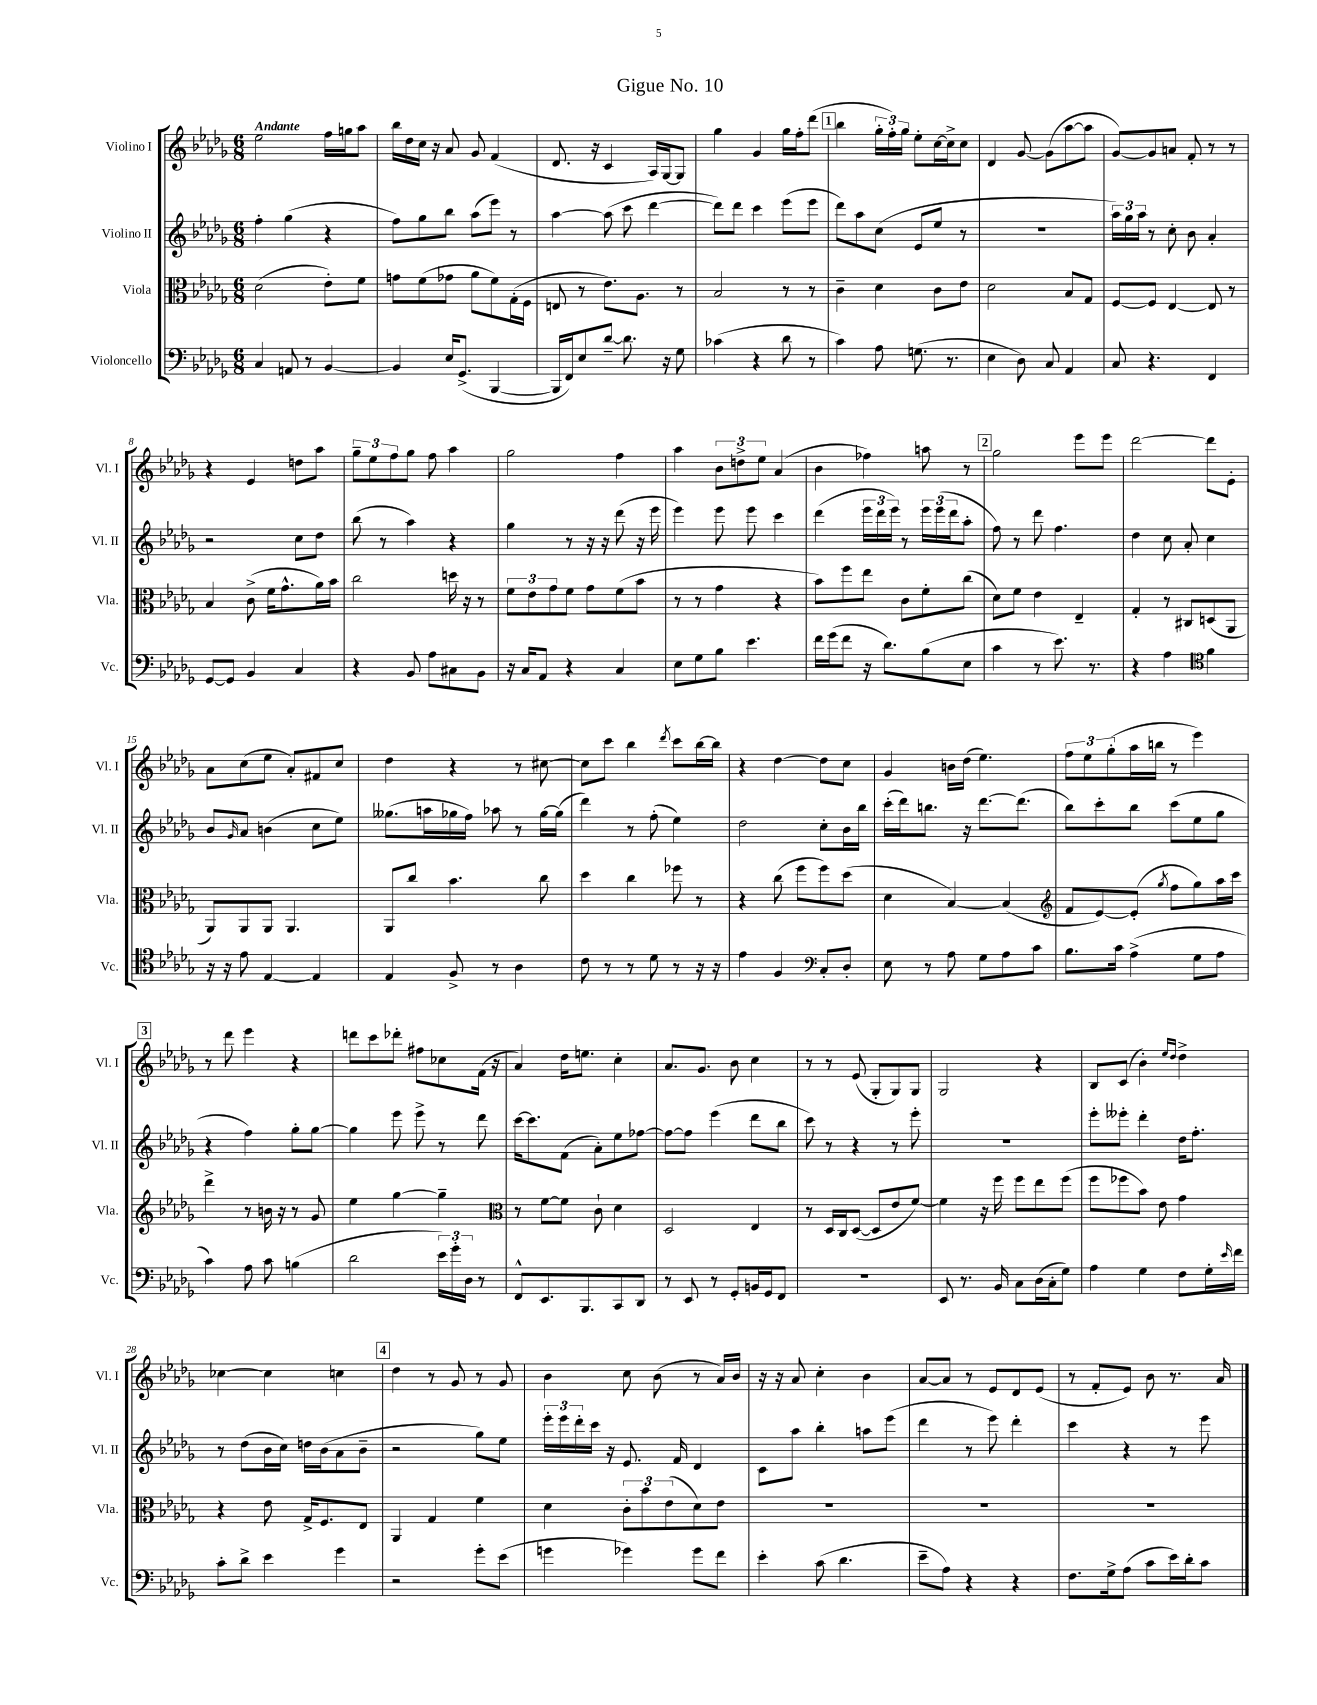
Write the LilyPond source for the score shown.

\header { title = "Gigue No. 10" }
<<
\new StaffGroup <<
\new Staff = "s0" \with { instrumentName = "Violino I" shortInstrumentName = "Vl. I" } {
    \clef treble \key des \major \numericTimeSignature \time 6/8 \tempo "Andante"
    ees''2 f''16 g''16 aes''8 |
    bes''16 des''16 c''16 r16 aes'8 ges'8 f'4( |
    des'8. r16 c'4 aes16) ges16~ ges8 |
    ges''4 ges'4 ges''16 f''16-. des'''8( |
    \mark \markup { \box "1" } bes''4 \tuplet 3/2 { ges''16-. f''16-.) ges''16 } ees''8-. c''16~ c''16-> c''8 |
    des'4 ges'8~ ges'8( aes''8~ aes''8 |
    ges'8~) ges'8 a'8 f'8-. r8 r8 |
    r4 ees'4 d''8 aes''8 |
    \tuplet 3/2 { ges''8-- ees''8 f''8 } ges''8 f''8 aes''4 |
    ges''2 f''4 |
    aes''4 \tuplet 3/2 { bes'8 d''8-> ees''8 } aes'4( |
    bes'4 fes''4) a''8 r8 |
    \mark \markup { \box "2" } ges''2 ees'''8 ees'''8 |
    des'''2~ des'''8 ees'8-. |
    aes'8 c''8( ees''8 aes'8-.) fis'8 c''8 |
    des''4 r4 r8 cis''8~ |
    cis''8 c'''8 bes''4 \acciaccatura { des'''8 } c'''8 bes''16~ bes''16 |
    r4 des''4~ des''8 c''8 |
    ges'4 b'16 des''16( ees''4.) |
    \tuplet 3/2 { f''8 ees''8 ges''8-.( } aes''16 b''16 r8 ees'''4) |
    \mark \markup { \box "3" } r8 des'''8 ees'''4 r4 |
    d'''8 c'''8 des'''8-. fis''8 ces''8 f'16( r16 |
    aes'4) des''16 e''8. c''4-. |
    aes'8. ges'8. bes'8 c''4 |
    r8 r8 ees'8( ges8-. ges8) ges8 |
    ges2 r4 |
    bes8 c'8( bes'4-.) \grace { ees''16 des''16 } des''4-> |
    ces''4~ ces''4 c''4 |
    \mark \markup { \box "4" } des''4 r8 ges'8 r8 ges'8 |
    bes'4 c''8 bes'8( r8 aes'16) bes'16 |
    r16 r16 aes'8 c''4-. bes'4 |
    aes'8~ aes'8 r8 ees'8 des'8 ees'8( |
    r8 f'8-. ees'8) bes'8 r8. aes'16 \bar "|." |
}
\new Staff = "s1" \with { instrumentName = "Violino II" shortInstrumentName = "Vl. II" } {
    \clef treble \key des \major \numericTimeSignature \time 6/8
    f''4-. ges''4( r4 |
    f''8) ges''8 bes''8 aes''8( ees'''8) r8 |
    aes''4~ aes''8( c'''8 des'''4~ |
    des'''8) des'''8 c'''4 ees'''8( ees'''8 |
    \mark \markup { \box "1" } des'''8) aes''8 c''8( ees'8 ees''8 r8 |
    R2. |
    \tuplet 3/2 { aes''16) ges''16 aes''16 } r8 c''8-. bes'8 aes'4-. |
    r2 c''8 des''8 |
    bes''8( r8 aes''4) r4 |
    ges''4 r8 r16 r16 des'''8( r16 ees'''16 |
    ees'''4) ees'''8 ees'''8 c'''4 |
    des'''4( \tuplet 3/2 { ees'''16 des'''16 ees'''16) } r8 \tuplet 3/2 { ees'''16 ees'''16( des'''16 } aes''8-. |
    \mark \markup { \box "2" } f''8) r8 des'''8 f''4. |
    des''4 c''8 aes'8-. c''4 |
    bes'8 \grace { ges'16 } aes'8 b'4( c''8 ees''8) |
    geses''8.( a''16 ges''16 f''16) aes''8 r8 ges''16~ ges''16( |
    des'''4) r8 f''8-.( ees''4) |
    des''2 c''8-. bes'16 bes''16 |
    c'''16-.( des'''16) b''8. r16 des'''8.~ des'''8.( |
    bes''8) c'''8-. bes''8 c'''8( ees''8 ges''8 |
    \mark \markup { \box "3" } r4 f''4) ges''8-. ges''8~ |
    ges''4 ees'''8 ees'''8-> r8 des'''8 |
    c'''16~ c'''8. f'8( aes'8-.) ees''8 fes''8~ |
    fes''8~ fes''8 ees'''4( des'''8 bes''8 |
    c'''8) r8 r4 r8 ees'''8-. |
    R2. |
    ees'''8-. eeses'''8-. des'''4-. des''16 f''8.-. |
    r8 des''8( bes'16 c''16) d''16 bes'16( aes'8 bes'8-- |
    \mark \markup { \box "4" } r2 ges''8) ees''8 |
    \tuplet 3/2 { ees'''16-. ees'''16 des'''16-. } c'''16 r16 ees'8. f'16 des'4 |
    c'8 aes''8 bes''4-. a''8 ees'''8( |
    des'''4 r8 ees'''8) des'''4-. |
    c'''4 r4 r8 ees'''8 \bar "|." |
}
\new Staff = "s2" \with { instrumentName = "Viola" shortInstrumentName = "Vla." } {
    \clef alto \key des \major \numericTimeSignature \time 6/8
    des'2( ees'8-.) f'8 |
    g'8 f'8( ges'8 aes'8 f'8) ges16-.( f16 |
    e8 r8 ees'8.) aes8. r8 |
    bes2 r8 r8 |
    \mark \markup { \box "1" } c'4-- des'4 c'8 ees'8 |
    des'2 bes8 ges8 |
    f8~ f8 ees4~ ees8 r8 |
    bes4 c'8->( f'16 ges'8.-^ aes'16) bes'16 |
    c''2 d''16 r16 r8 |
    \tuplet 3/2 { f'8 ees'8 ges'8 } f'8 ges'8 f'8( bes'8 |
    r8 r8 ges'4 r4 |
    bes'8) f''8 ees''8 c'8 f'8-. c''8( |
    \mark \markup { \box "2" } des'8) f'8 ees'4 ees4-- |
    ges4-. r8 cis8 d8( aes,8 |
    aes,8) aes,8 aes,8 aes,4. |
    aes,8 c''8 bes'4. c''8 |
    des''4 c''4 fes''8 r8 |
    r4 c''8( f''8 f''8) des''8( |
    des'4 bes4~) bes4( |
    \clef treble f'8 ees'8~) ees'8-.( \acciaccatura { ges''8 } f''8 ges''8) aes''16 c'''16 |
    \mark \markup { \box "3" } des'''4-> r8 b'16 r16 r8 ges'8 |
    ees''4 ges''4~ ges''4-- |
    \clef alto r8 f'8~ f'8 c'8-! des'4 |
    des2 ees4 |
    r8 des16 c16 des8~( des8 ees'8 f'8~) |
    f'4 r16 f''16 f''8 ees''8 f''8( |
    f''8 fes''8 bes'8) ees'8 ges'4 |
    r4 ees'8 ges16-> f8. ees8 |
    \mark \markup { \box "4" } aes,4 ges4 f'4 |
    des'4 \tuplet 3/2 { c'8-. bes'8 ees'8( } des'8) ees'8 |
    R2. |
    R2. |
    R2. \bar "|." |
}
\new Staff = "s3" \with { instrumentName = "Violoncello" shortInstrumentName = "Vc." } {
    \clef bass \key des \major \numericTimeSignature \time 6/8
    c4 a,8 r8 bes,4~ |
    bes,4 ees16 ges,8.->( bes,,4~ |
    bes,,16 f,16) ees8 des'8~-- des'8. r16 ges8 |
    ces'4( r4 des'8 r8 |
    \mark \markup { \box "1" } c'4) aes8 g8.( r8. |
    ees4 des8) c8 aes,4 |
    c8 r4. f,4 |
    ges,8~ ges,8 bes,4 c4 |
    r4 bes,8 aes8 cis8 bes,8 |
    r16 c16 aes,8 r4 c4 |
    ees8 ges8 bes8 ees'4. |
    f'16 ges'16( f'8 r16 des'8.) bes8( ees8 |
    \mark \markup { \box "2" } c'4 r8 ees'8.) r8. |
    r4 aes4 \clef tenor f'4 |
    r16 r16 ees'8 ees4~ ees4 |
    ees4 f8-> r8 aes4 |
    c'8 r8 r8 des'8 r8 r16 r16 |
    ees'4 f4 \clef bass c8-. des8-. |
    ees8 r8 aes8 ges8 aes8 c'8 |
    bes8. c'16 aes4->( ges8 aes8 |
    \mark \markup { \box "3" } c'4) aes8 c'8 b4( |
    des'2 \tuplet 3/2 { ees'16) ges'16-. des16 } r8 |
    f,8-^ ees,8. bes,,8. c,8 des,8 |
    r8 ees,8 r8 ges,8-. b,16 ges,16 f,8 |
    R2. |
    ees,8 r8. bes,16 c8 des16( c16-. ges8) |
    aes4 ges4 f8 ges16-. \grace { ees'16 } f'16 |
    c'8-. des'8-> ees'4 ges'4 |
    \mark \markup { \box "4" } r2 ges'8-. ees'8( |
    g'4 ges'4) ges'8 f'8 |
    ees'4-. c'8( des'4. |
    ees'8-- aes8) r4 r4 |
    f8. ges16-> aes8( c'8 ees'16) des'16-. c'8 \bar "|." |
}
>>
>>
